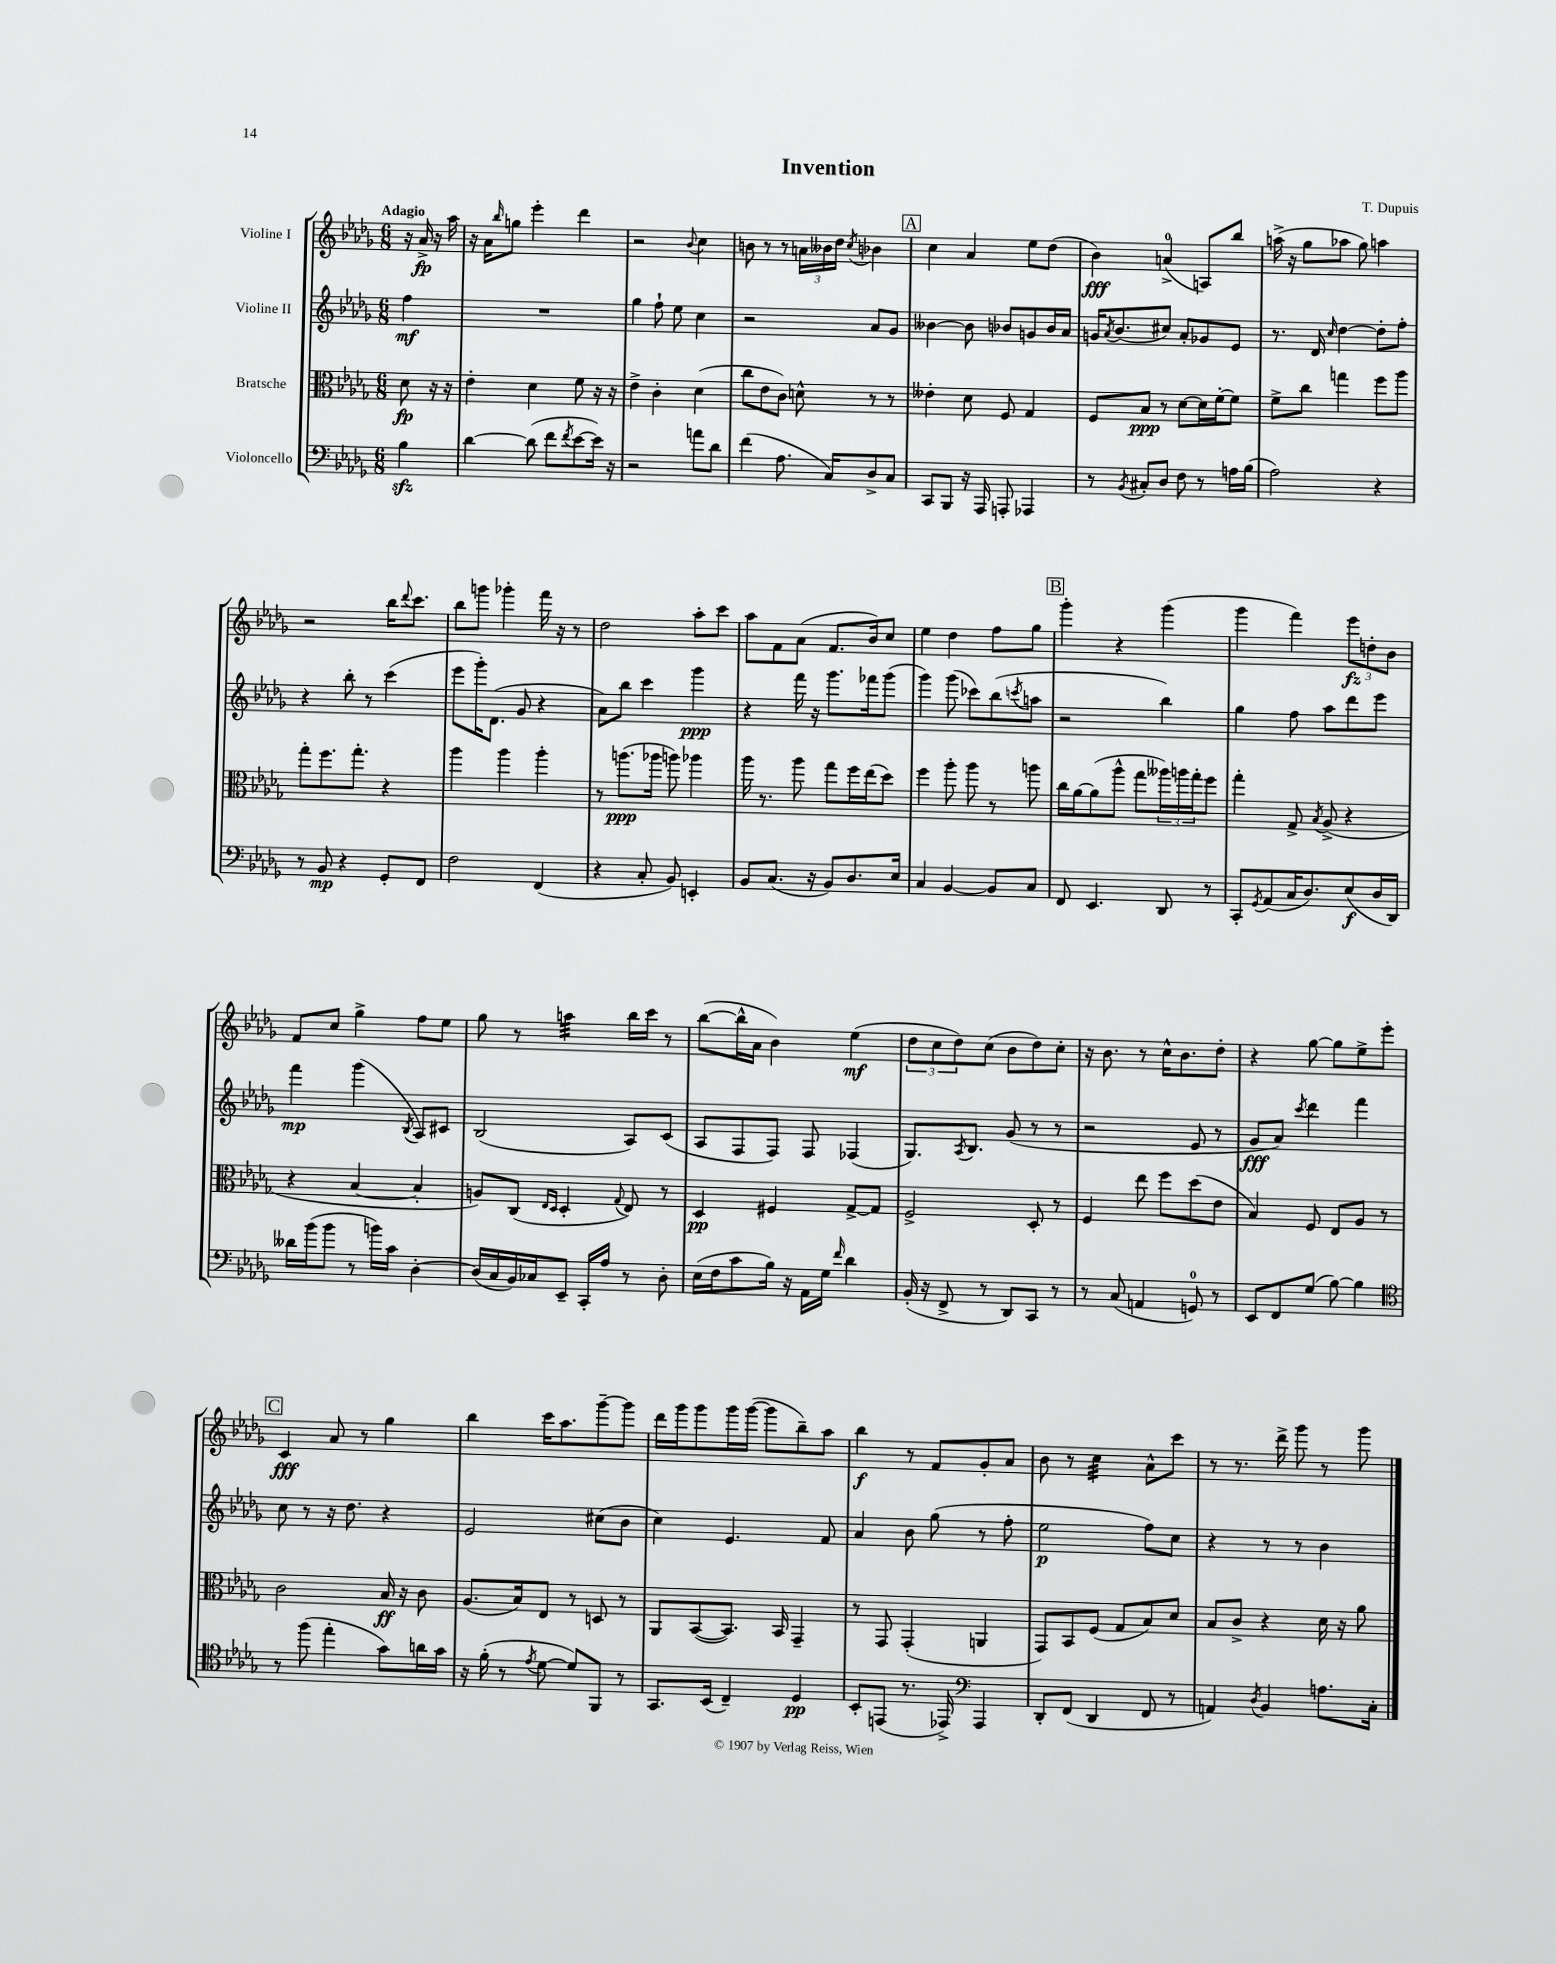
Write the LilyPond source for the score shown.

\header { title = "Invention" composer = "T. Dupuis" }
<<
\new StaffGroup <<
\new Staff = "s0" \with { instrumentName = "Violine I" } {
    \clef treble \key des \major \numericTimeSignature \time 6/8 \partial 4 \tempo "Adagio"
    r16 aes'16->\fp r16 aes''16 |
    r16 aes'16 \grace { bes''16 } g''8 ees'''4-. des'''4 |
    r2 \appoggiatura { bes'8 } c''4 |
    b'8 r8 r8 \tuplet 3/2 { a'16 beses'16 des''16 } \acciaccatura { c''8 } bes'4 |
    \mark \markup { \box "A" } c''4 aes'4 ees''8 des''8( |
    bes'4\fff) a'4-0->( a8) bes''8 |
    a''16->( r16 ges''8 aes''8 ges''8) a''4 |
    r2 bes''16 \appoggiatura { des'''8 } c'''8. |
    bes''8 g'''8 ges'''4-. f'''16 r16 r8 |
    des''2 aes''8-. c'''8 |
    aes''8 f'8 aes'8( f'8. bes'16) c''8 |
    ees''4 des''4 f''8 ges''8 |
    \mark \markup { \box "B" } ges'''4-. r4 ges'''4( |
    ges'''4 f'''4) \tuplet 3/2 { ees'''8\fz d''8-. bes'8 } |
    f'8 c''8 ges''4-> f''8 ees''8 |
    ges''8 r8 a''4:32 bes''16 c'''16 r8 |
    bes''8~( bes''16-^ aes'16 bes'4) ees''4\mf( |
    \tuplet 3/2 { des''8 c''8 des''8) } c''8( bes'8 des''8) c''8-. |
    r16 bes'8. r8 c''16-^ bes'8. des''8-. |
    r4 ges''8~ ges''8 ees''8-> ees'''8-. |
    \mark \markup { \box "C" } c'4\fff aes'8 r8 ges''4 |
    bes''4 c'''16 aes''8. ges'''8~-- ges'''8 |
    des'''16 ges'''16 ges'''8 ges'''16 ges'''16~( ges'''8 bes''8--) aes''8 |
    bes''4\f r8 f'8 ges'8-. aes'8 |
    bes'8 r8 c''4:32 aes'8-^ c'''8 |
    r8 r8. des'''16-> ges'''8 r8 ges'''8 \bar "|." |
}
\new Staff = "s1" \with { instrumentName = "Violine II" } {
    \clef treble \key des \major \numericTimeSignature \time 6/8 \partial 4
    f''4\mf |
    R2. |
    ges''4 f''8-! ees''8 c''4 |
    r2 aes'8 ges'8 |
    \mark \markup { \box "A" } beses'4~ beses'8 bes'8 g'8 bes'16 aes'16 |
    g'16 \acciaccatura { aes'8 } bes'8.( cis''8) aes'8-. ges'8 ees'8 |
    r8. des'16 \grace { c''16 } des''4~ des''8-. f''8-. |
    r4 bes''8-. r8 c'''4( |
    ees'''8 ges'''16-.) des'8.( ges'8 r4 |
    aes'8) bes''8 c'''4 ges'''4\ppp |
    r4 f'''16 r16 ges'''8. fes'''16 ges'''8( |
    ges'''4) ges'''8( ces'''8) bes''8( \acciaccatura { c'''8 } a''8 |
    \mark \markup { \box "B" } r2 bes''4) |
    ges''4 f''8 aes''8 des'''8 ees'''8 |
    f'''4\mp ges'''4( \acciaccatura { bes8 } aes8) cis'8 |
    bes2( aes8) c'8( |
    aes8 f8 f8) f8 fes4( |
    ges8.) \acciaccatura { aes8 } bes8. ges'8( r8 r8 |
    r2 ees'8 r8 |
    ges'8\fff aes'8) \acciaccatura { c'''8 } des'''4 f'''4 |
    \mark \markup { \box "C" } c''8 r8 r16 des''8. r4 |
    ees'2 cis''8( bes'8 |
    c''4) ees'4. f'8 |
    aes'4 bes'8 ges''8( r8 f''8-. |
    ees''2\p f''8) c''8 |
    r4 r8 r8 bes'4 \bar "|." |
}
\new Staff = "s2" \with { instrumentName = "Bratsche" } {
    \clef alto \key des \major \numericTimeSignature \time 6/8 \partial 4
    des'8\fp r16 r16 |
    ees'4-. des'4 f'8 r16 r16 |
    ees'4-> c'4-. des'4( |
    c''8 ees'8 c'8) d'8-^ r8 r8 |
    \mark \markup { \box "A" } eeses'4-. des'8 f8 ges4 |
    f8 bes8\ppp r8 des'8~ des'16 f'16~-. f'8 |
    f'8-> c''8 g''4 f''8 aes''8 |
    ges''8-. f''8. ges''8.-. r4 |
    aes''4 aes''4 aes''4-. |
    r8 a''8.\ppp( aes''16 a''8) aes''4 |
    aes''16 r8. aes''8 ges''8 f''16 ees''16( des''8) |
    f''4 aes''8-. aes''8 r8 a''8 |
    \mark \markup { \box "B" } c''16 aes'16~ aes'8( aes''8-^ ges''8 \tuplet 3/2 { aeses''16) a''16 ges''16-. } f''8 |
    ges''4-. ges8-> \acciaccatura { bes8 } aes8->( r4 |
    r4 bes4~ bes4-. |
    a8) c8( \grace { ees16 des16 } des4-. \appoggiatura { ges8 } ees8) r8 |
    des4\pp fis4 ges8~-> ges8 |
    f2-> des8-. r8 |
    f4 ees''8 f''8 des''8( ees'8 |
    bes4) f8 ees8 aes8 r8 |
    \mark \markup { \box "C" } c'2 bes16\ff r16 c'8 |
    aes8.( bes16) ees8 r8 d8 r8 |
    aes,8 bes,8~( bes,8.) bes,16 ges,4-- |
    r8 ges,8 ges,4-.( a,4 |
    ges,8) bes,8 f8( ges8 bes8) des'8 |
    bes8 c'8-> r4 des'16 r16 aes'8 \bar "|." |
}
\new Staff = "s3" \with { instrumentName = "Violoncello" } {
    \clef bass \key des \major \numericTimeSignature \time 6/8 \partial 4
    bes4\sfz |
    des'4~ des'8( f'8 \acciaccatura { f'8 } ees'8~ ees'16) r16 |
    r2 a'8 des'8 |
    f'4( aes8. c16) des8-> c8 |
    \mark \markup { \box "A" } c,8 bes,,8 r16 aes,,16 a,,8-. aes,,4 |
    r8 \acciaccatura { bes,8 } cis8-. des8 f8 r8 a16 bes16( |
    aes2) r4 |
    r8 bes,8\mp r4 ges,8-. f,8 |
    f2 f,4( |
    r4 c8-. bes,8) e,4-. |
    bes,8 c8.( r16 bes,8) des8. ees16 |
    c4 bes,4~ bes,8 c8 |
    \mark \markup { \box "B" } f,8 ees,4. des,8 r8 |
    c,8-. \acciaccatura { ges,8 } aes,8( c16 des8.) ees8\f( des16 des,16) |
    deses'16 bes'16( bes'8 r8 b'16) c'16 des4~-. |
    des16( c16 bes,16) ces16 ees,8-- c,16-. aes16 r8 des8-. |
    ees16( f16 c'8 bes16) r16 aes,16 ges16 \grace { f'16 } des'4 |
    bes,16-.( r16 f,8-> r8 des,8) c,8 r8 |
    r8 c8( a,4 g,8-0) r8 |
    ees,8 f,8 ges8( bes8~) bes4 |
    \mark \markup { \box "C" } \clef tenor r8 f''8( ees''4-. ges'8) a'16 ges'16 |
    r16 f'16-.( r8 \acciaccatura { ees'8 } des'8~ des'8) f,8 r8 |
    ges,8. bes,16( c4--) des4\pp |
    bes,8-. e,8( r8. ees,16->) \clef bass aes,,4 |
    des,8-. f,8( des,4 f,8 r8 |
    a,4) \acciaccatura { des8 } bes,4 a8. c16-. \bar "|." |
}
>>
>>
\layout { \context { \Score \remove "Bar_number_engraver" } }
